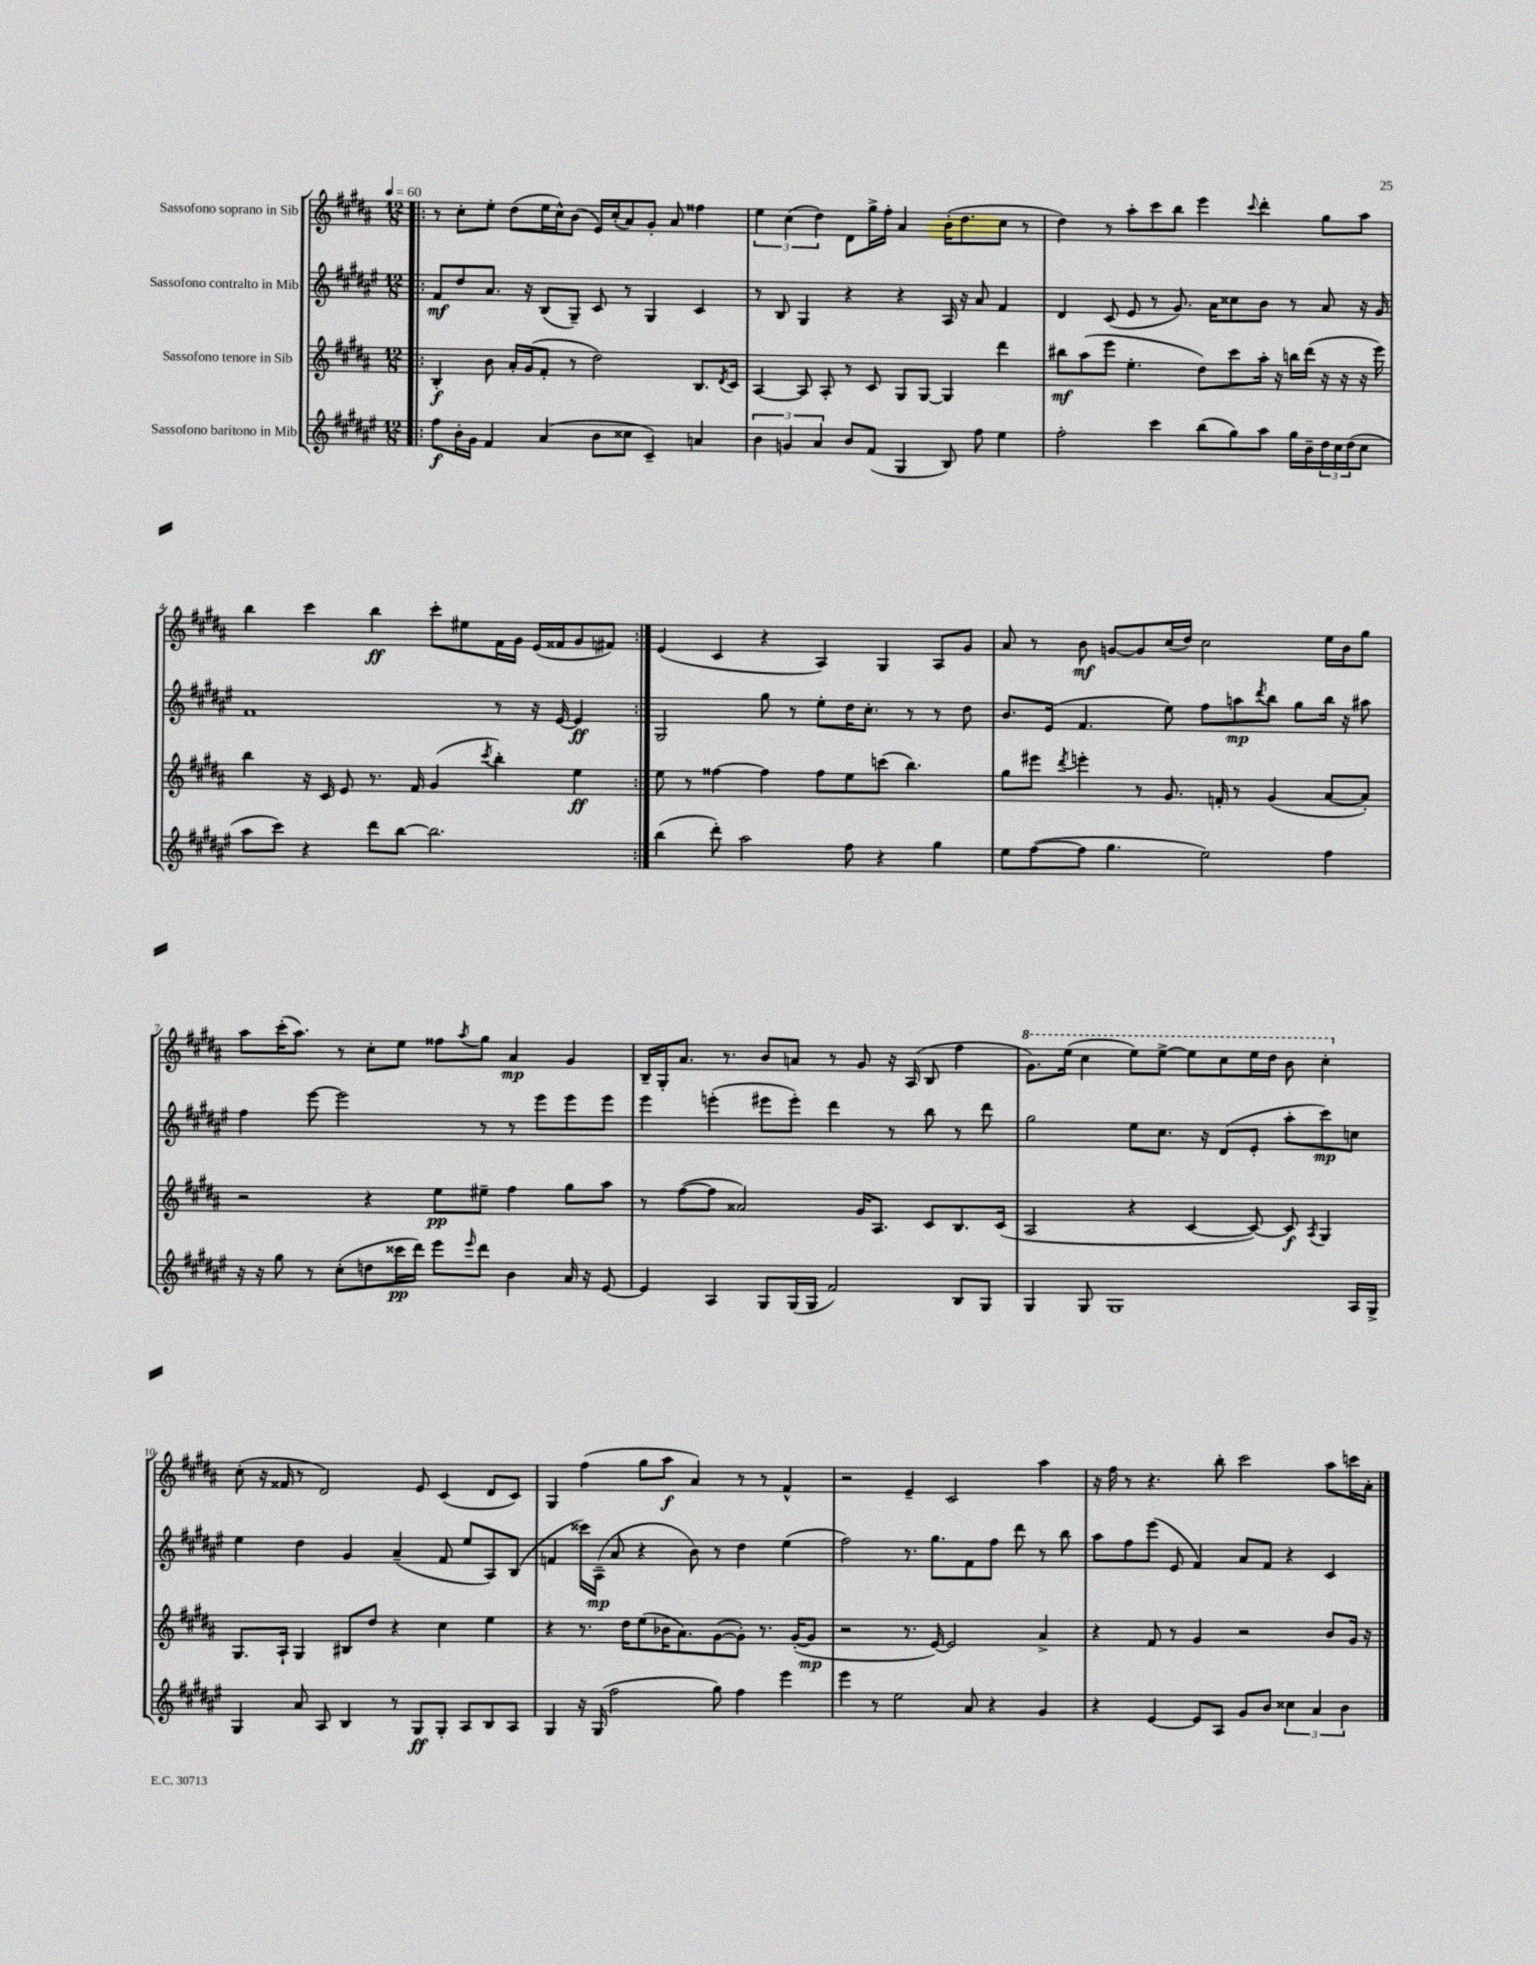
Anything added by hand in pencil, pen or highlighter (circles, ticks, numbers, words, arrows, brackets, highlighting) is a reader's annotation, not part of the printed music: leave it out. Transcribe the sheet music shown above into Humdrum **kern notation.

**kern	**kern	**kern	**kern
*staff4	*staff3	*staff2	*staff1
*clefG2	*clefG2	*clefG2	*clefG2
*k[f#c#g#d#a#e#]	*k[f#c#g#d#a#]	*k[f#c#g#d#a#e#]	*k[f#c#g#d#a#]
*M12/8	*M12/8	*M12/8	*M12/8
*MM60	*MM60	*MM60	*MM60
=!|:	=!|:	=!|:	=!|:
8ff#\L	4B'/	8f#/L	8r
16b'\L	.	8dd#/	8cc#'\L
16g#\JJ	.	.	.
4f#/	8b\	8.a#/J	8ee'\J
.	16a#'/LL	.	(8dd#\L
.	(16g#/J	16r	.
(4a#/	8f#'/J	(8B/L	16ee\L
.	.	.	16cc#^^\J)
.	8r	8G#~/J)	(8b\J
8b\L	2dd#\)	8c#/	16e/LL)
.	.	.	(16cc#'/J
8cc##\J	.	8r	8a#/)
4c#~/)	.	4G#/	8g#'/J
.	.	.	8a#/
4a/	8.B/L	4c#/	4ff##\
.	8qd#/	.	.
.	16c#/Jk	.	.
=	=	=	=
6b\	[4A#/	8r	6ee\
.	.	8B/	.
6g/	.	.	(6cc#\
.	8A#/]	4G#/	.
6a#/	.	.	6dd#\)
.	8A#'/	.	.
8b/L	8r	4r	8d#\L
(8f#/J	8c#/	.	16gg#^\L
.	.	.	16ff#'\JJ
4G#/	8G#/L	4r	4a#/
.	[8G#/J	.	.
8B/)	4G#/]	16A#/	(16b'\LK
.	.	16r	8.dd#\
8ff#\	.	8a#/	.
4ee#\	4ddd#\	4f#/	8cc#\J
.	.	.	8r
=	=	=	=
2ff#'\	8bb#\L	4d#/	4dd#\)
.	(8aa#\	.	.
.	8eee\J	(8c#/	8r
.	4.ee'\	8e#/	8aa#'\L
4ccc#\	.	8r	8ccc#\
.	.	8.g#/)	8bb\J
(8bb\L	8dd#\L)	.	4eee\
.	.	16a#\LK	.
8gg#\)	8ccc#\	8cc##\	.
.	.	.	8qqccc#/
8aa#\J	16aa#'\Jk	8b\J	4ddd#'\
.	16r	.	.
16gg#\LL	16bb\LL	8r	.
16b~\	(16ddd#\JJ	.	.
24dd#\	16r	8a#/	8gg#\L
24cc#\	.	.	.
.	16r	.	.
(24dd#\J	.	.	.
8cc#\J	16r	16r	8aa#\J
.	16eee\)	16g#/	.
=	=	=	=
8aa#\L	4bb\	1f#	4bb\
8ccc#\J)	.	.	.
4r	16r	.	4ccc#\
.	16c#/	.	.
.	8e/	.	.
8ddd#\L	8.r	.	4bb\
[8bb\J	.	.	.
.	16f#/	.	.
2.bb\]	(4g#/	.	8ccc#'\L
.	.	.	8ee#\
.	8qccc#/	.	.
.	4bb'\)	8r	16f#\L
.	.	.	16g#\JJ
.	.	16r	(16e/LL
.	.	[16e#/	16f##/J
.	4ee\	4e#/]	8g#/
.	.	.	8f#/J)
=:|!	=:|!	=:|!	=:|!
(4bb\	8ee\	2G#/	(4e/
.	8r	.	.
8ddd#'\)	[4ff##\	.	4c#/
2aa#\	.	.	.
.	4ff##\]	8gg#\	4r
.	.	8r	.
.	8ff##\L	8ee#'\L	4A#/)
8ff#\	8ee\	16dd#\K	.
.	.	8.cc#'\J	.
4r	(8ccc\J	.	4G#/
.	4.bb\)	8r	.
4gg#\	.	8r	8A#/L
.	.	8dd#\	8g#/J
=	=	=	=
8ee#\L	8gg#\L	8.b/L	8a#/
([8ff#\	8eee#\J	.	8r
.	.	(16e#/Jk	.
.	8qddd#/	.	.
8ff#\]J	4eee'\	4.f#/	8b\
4.gg#\	.	.	[8g/L
.	8r	.	8g/]
.	8.g#/	8ee#\)	(16cc#/L
.	.	.	16dd#/JJ)
2ee#\)	.	8ff#\L	2cc#\
.	16f'/	.	.
.	8r	8aa\	.
.	.	8qddd#/	.
.	(4g#/	8bb\J	.
.	.	8gg#\L	.
4ff#\	[8a#/L	16bb\Jk	16ee\LL
.	.	16r	16b\J
.	8a#'/]J)	8aa#\	8gg#\J
=	=	=	=
16r	2r	4ff#\	8aa#\L
16r	.	.	.
8gg#\	.	.	(16ccc#'\K
.	.	.	8.aa#\J)
8r	.	[8eee#\	.
(8cc#'\L	.	2eee#\]	8r
8dd\	4r	.	8cc#'\L
16ccc##\L	.	.	8ee\J
16ddd#\JJ)	.	.	.
8eee#\L	8ee\L	.	8ff##\L
16qqeee#/	.	.	8qaa#/
8ddd#\J	8ee#~\J	8r	8gg#\J
4b\	4ff#\	8r	4a#/
.	.	8eee#\L	.
16a#/	8gg#\L	8eee#\	4g#/
16r	.	.	.
[8e#/	8aa#\J	8eee#\J	.
=	=	=	=
4e#/]	8r	4eee#\	16B~/LL
.	.	.	16G#'/J
.	([8ff#\L	.	8.a#/J
4A#/	8ff#\]J	(4eee'\	.
.	.	.	8.r
.	2a##/)	.	.
8G#/L	.	8eee#\L	8b/L
(16G#/L	.	8eee#'\J)	8a/J
16G#/JJ	.	.	.
2f#/)	.	4ddd#\	8r
.	16g#/LK	.	8g#/
.	8.A#/J	.	.
.	.	8r	16r
.	.	.	(16A#/
.	8c#/L	8bb\	8B/
8B/L	8.B/	8r	4ff#\
8G#/J	.	8ddd#\	.
.	(16c#/Jk	.	.
=	=	=	=
4G#/	2A#/	2gg#\	8.gg#\L)
.	.	.	(16eee\Jk
8G#/	.	.	4ccc#\
1G#	.	.	.
.	4r	8ee#\L	8eee\L)
.	.	8.cc#\J	[8eee^\J
.	[4c#/	.	8eee\]L
.	.	16r	.
.	.	(8d#/L	8ccc#\
.	8c#/_)	8e#'/J	16eee\L
.	.	.	16ddd#\JJ
.	8c#/]	8aa#'\L	8bb\
.	8qA#/	.	.
.	4G#/	8ccc#\)	4ccc#'\
16A#/LL	.	8cc\J	.
16G#^/JJ	.	.	.
=	=	=	=
4G#/	8.G#/L	4ee#\	(8cc#'\
.	.	.	16r
.	16A#`/Jk	.	16f##/
8a#/	4G#/	4dd#\	8r
8A#/	.	.	2d#/)
4B/	8B#/L	4g#/	.
.	8dd#/J	.	.
8r	4r	(4a#~/	.
8G#/L	.	.	8e/
8G#'/J	4cc#\	8f#/	(4c#/
8A#/L	.	8ee#/L	.
8B/	4ee\	8A#/)	8d#/L
8A#/J	.	(8B/J	8c#/J)
=	=	=	=
4G#/	4r	4f/	4G#/
16r	8.r	16ccc##\LL)	(4ff#\
(16G#/	.	(16A#~\JJ	.
2ff#\	.	8a#/	.
.	16dd#\LK	.	.
.	(8ee\	4r	8gg#\L
.	16b-\K	.	8aa#\J
.	8.a#\)	.	.
.	.	8b\)	4a#/)
8gg#\)	([8g#\	8r	.
4ff#\	8g#'\]J)	4dd#\	8r
.	8.r	.	8r
4eee#\	.	(4ee#\	4f#^^/
.	([16g#'/LK	.	.
.	8g#/]J	.	.
=	=	=	=
4eee#\	2r	2ff#\)	2r
8r	.	.	.
2ee#\	.	.	.
.	8.r	8.r	4e~/
.	[16e/)	8.gg#\L	.
.	2e/]	.	2c#/
8a#/	.	8f#\	.
4r	.	8ff#\J	.
.	.	8ddd#\	.
4g#/	4a#^/	8r	4aa#\
.	.	8bb\	.
=	=	=	=
4r	4r	8aa#\L	16r
.	.	.	16ff#\
.	.	8ff#\	8r
[4e#/	8f#/	(8eee#\J	4.r
.	8r	8e#/	.
8e#/]L	4g#/	4f#/)	.
8A#/J	.	.	8bb'\
8g#/L	2r	8a#/L	2ccc#\
8b/J	.	8f#/J	.
6cc##\	.	4r	.
6a#/	.	.	.
.	8b/L	4c#/	8aa#\L
6b\	.	.	.
.	16g#/Jk	.	16ccc\L
.	16r	.	16a#'\JJ
==	==	==	==
*-	*-	*-	*-
